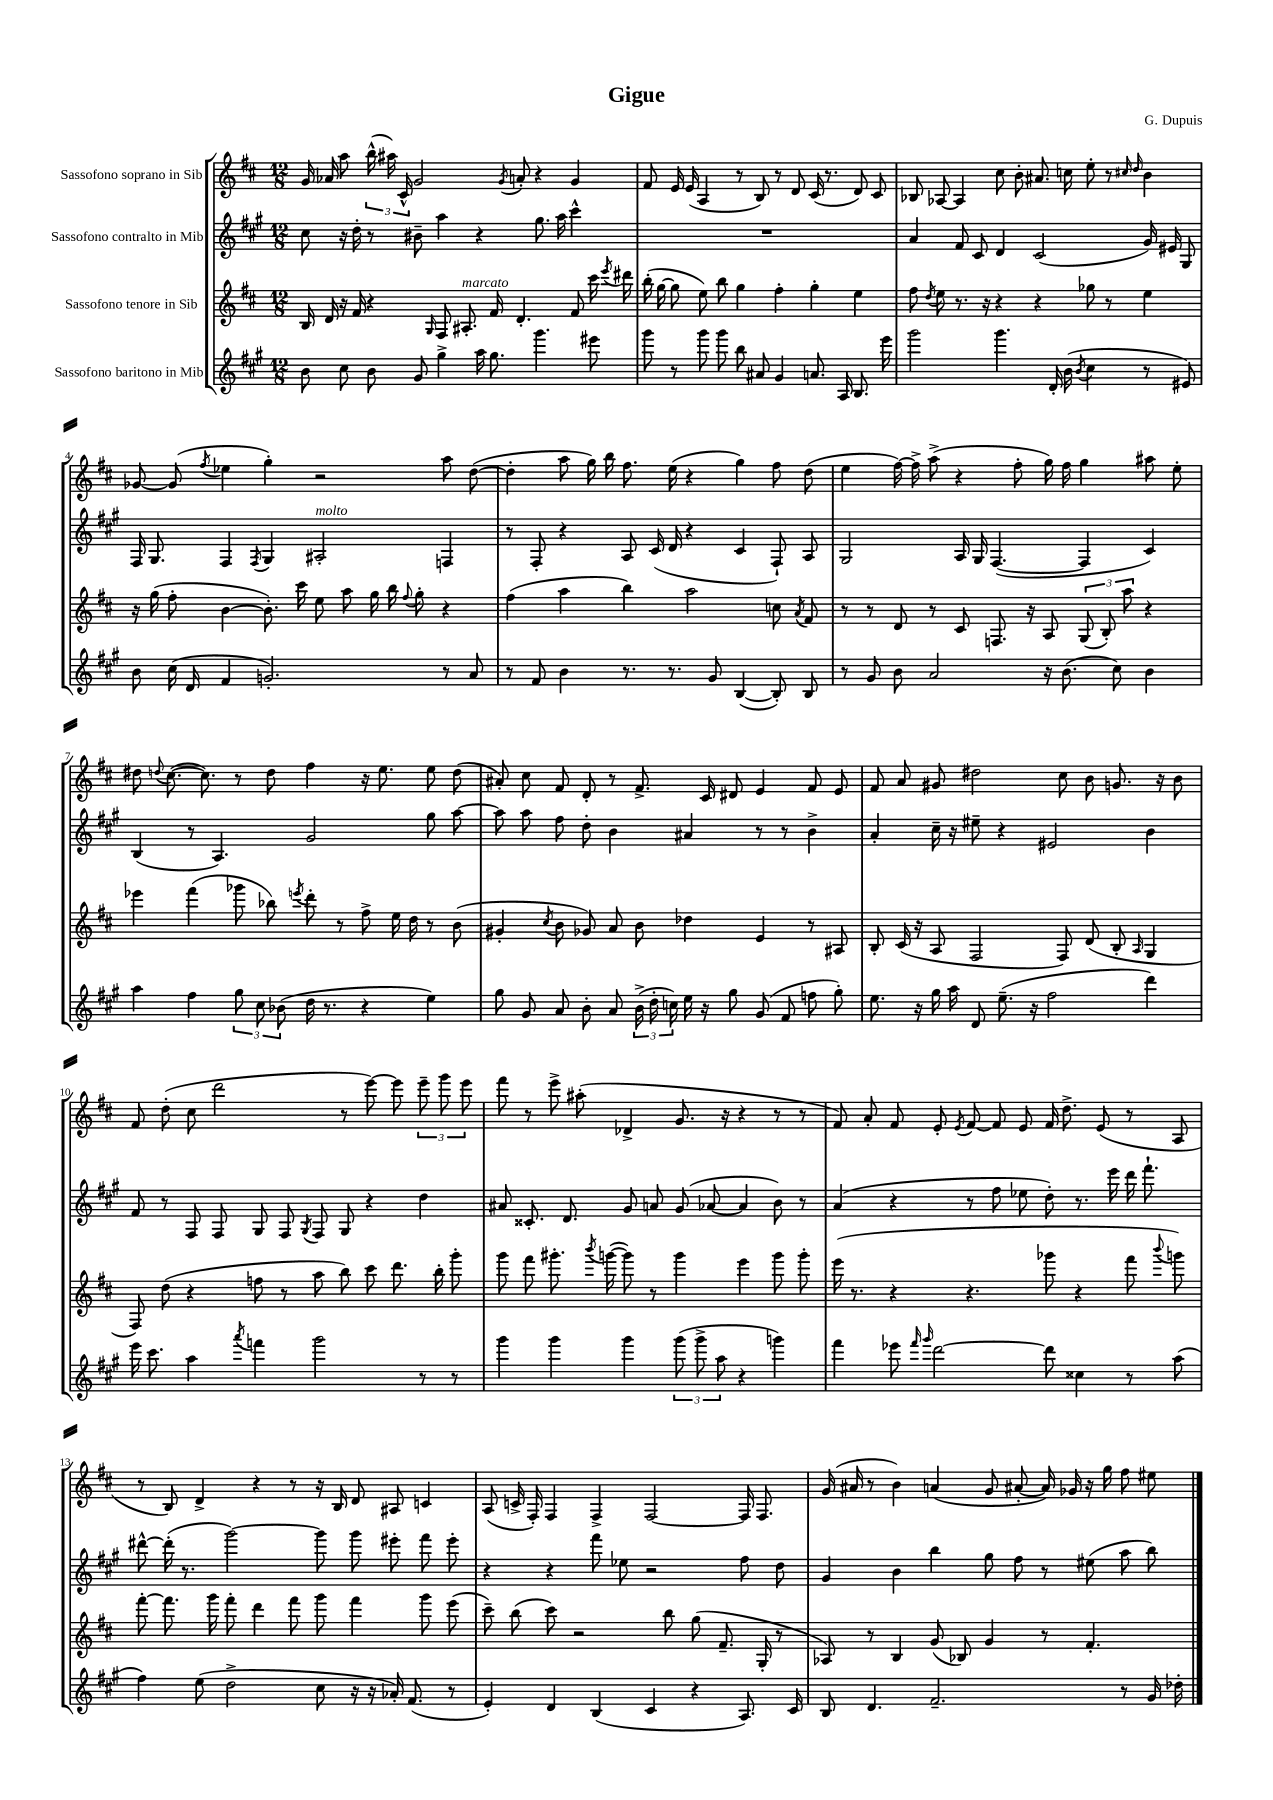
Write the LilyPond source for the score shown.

\header { title = "Gigue" composer = "G. Dupuis" }
<<
\new StaffGroup <<
\new Staff = "s0" \with { instrumentName = "Sassofono soprano in Sib" } {
    \clef treble \key d \major \numericTimeSignature \time 12/8
    \autoBeamOff g'16 aes'16 a''8 \tuplet 3/2 { b''16-^( ais''16) cis'16-^ } g'2 \acciaccatura { g'8 } a'8-. r4 g'4 |
    fis'8 e'16 e'16( a4 r8 b8) r8 d'8 cis'16( r8. d'8) cis'8 |
    bes8 aes8~ aes4 cis''8 b'8-. ais'8. c''16 e''8-. r8 \grace { cis''16 d''16 } b'4 |
    ges'8~ ges'8( \acciaccatura { fis''8 } ees''4 g''4-.) r2 a''8 d''8~( |
    d''4-. a''8 g''16) b''16 fis''8. e''16( r4 g''4) fis''8 d''8( |
    e''4 fis''16~) fis''16-> a''8->( r4 fis''8-. g''16) fis''16 g''4 ais''8 e''8-. |
    dis''8 \appoggiatura { d''8 } cis''8.~( cis''8.) r8 d''8 fis''4 r16 e''8. e''8 d''8( |
    ais'8-.) cis''8 fis'8 d'8-. r8 fis'8.-> cis'16 dis'8 e'4 fis'8 e'8 |
    fis'8 a'8 gis'8 dis''2 cis''8 b'8 g'8. r16 b'8 |
    fis'8 d''8-.( cis''8 d'''2 r8 e'''8~) e'''8 \tuplet 3/2 { e'''8-- g'''8 e'''8 } |
    fis'''8 r8 e'''8-> ais''8-.( des'4-> g'8. r16 r4 r8 r8 |
    fis'8) a'8-. fis'8 e'8-. \acciaccatura { e'8 } fis'8~ fis'8 e'8 fis'16 d''8.-> e'8( r8 a8 |
    r8 b8) d'4-> r4 r8 r16 b16 d'8 ais8 c'4 |
    a8( c'16-> fis16-.) fis4 fis4-> fis2~ fis16 fis8. |
    g'16( ais'16 r8 b'4) a'4( g'8 ais'8~-. ais'16) ges'16 r16 g''16 fis''8 eis''8 \bar "|." |
}
\new Staff = "s1" \with { instrumentName = "Sassofono contralto in Mib" } {
    \clef treble \key a \major \numericTimeSignature \time 12/8
    \autoBeamOff cis''8 r16 d''16-. r8 bis'8-- a''4 r4 gis''8. a''16 cis'''4-^ |
    R1. |
    a'4 fis'8 cis'8 d'4 cis'2( gis'16) eis'16 gis8 |
    fis16 gis8. fis4 \acciaccatura { fis8 } gis4 ais2-.^\markup { \italic "molto" } f4 |
    r8 fis8-. r4 a8 cis'16( d'16 r4 cis'4 fis8-!) a8 |
    gis2 a16 gis16 fis4.~( fis4 cis'4) |
    b4( r8 a4.) gis'2 gis''8 a''8~ |
    a''8 a''8 fis''8 d''8-. b'4 ais'4 r8 r8 b'4-> |
    a'4-. cis''16-- r16 eis''8-- r4 eis'2 b'4 |
    fis'8 r8 fis8 fis8 gis8 fis8 \acciaccatura { gis8 } fis8 gis8 r4 d''4 |
    ais'8 cisis'8.-. d'8. gis'8 a'8 gis'8( aes'8~ aes'4 b'8) r8 |
    a'4( r4 r8 fis''8 ees''8 d''8-.) r8. e'''16 d'''16 fis'''8.-! |
    dis'''8~-^ dis'''16-.( r8. gis'''2~) gis'''8 gis'''8 eis'''8-. fis'''8 eis'''8-. |
    r4 r4 fis'''8 ees''8 r2 fis''8 d''8 |
    gis'4 b'4 b''4 gis''8 fis''8 r8 eis''8( a''8 b''8) \bar "|." |
}
\new Staff = "s2" \with { instrumentName = "Sassofono tenore in Sib" } {
    \clef treble \key d \major \numericTimeSignature \time 12/8
    \autoBeamOff b16 d'16 r16 fis'16 r4 \grace { g16 } fis8 ais8.-.^\markup { \italic "marcato" } fis'16 d'4.-. fis'8 cis'''16 \acciaccatura { e'''8 } dis'''16 |
    b''16-.( g''16~ g''8 e''8) b''8 g''4 fis''4-. g''4-. e''4 |
    fis''8 \acciaccatura { d''8 } e''8 r8. r16 r4 r4 ges''8 r8 e''4 |
    r16 g''16( fis''8-. b'4~ b'8.-.) cis'''16 e''8 a''8 g''16 b''16 \appoggiatura { fis''8 } g''8-. r4 |
    fis''4( a''4 b''4) a''2 c''8 \acciaccatura { a'8 } fis'8 |
    r8 r8 d'8 r8 cis'8 f8. r16 a8 \tuplet 3/2 { g8( b8-.) a''8 } r4 |
    ees'''4 fis'''4( ges'''8 bes''8) \acciaccatura { e'''8 } d'''8-. r8 fis''8-> e''16 d''16 r8 b'8( |
    gis'4-. \acciaccatura { cis''8 } b'8 ges'8) a'8 b'8 des''4 e'4 r8 ais8 |
    b8-. cis'16( r16 a8 fis2 fis8) d'8( b8-. \grace { a16 } g4 |
    fis8) d''8( r4 f''8 r8 a''8 b''8) cis'''8 d'''8. b''16-. g'''8-. |
    g'''8 fis'''8 gis'''8.-. \acciaccatura { b'''8 } g'''16~( g'''8) r8 g'''4 e'''4 g'''8 g'''8-. |
    e'''16( r8. r4 r4. ges'''8 r4 fis'''8 \appoggiatura { b'''8 } g'''8) |
    fis'''8~-. fis'''8. g'''16 fis'''8-. d'''4 fis'''8 g'''8 fis'''4 g'''8 e'''8( |
    cis'''8--) b''8( cis'''8) r2 b''8 g''8( fis'8.-- g16-. r8 |
    aes8) r8 b4 g'8( bes8) g'4 r8 fis'4.-. \bar "|." |
}
\new Staff = "s3" \with { instrumentName = "Sassofono baritono in Mib" } {
    \clef treble \key a \major \numericTimeSignature \time 12/8
    \autoBeamOff b'8 cis''8 b'8 gis'8 gis''4-> a''16 gis''8. gis'''4. eis'''8 |
    gis'''8 r8 gis'''8 gis'''8 b''8 ais'8 gis'4 a'8. a16 b8. e'''16 |
    gis'''2 gis'''4. d'16-. b'16( \acciaccatura { b'8 } cis''4 r8 eis'8) |
    b'8 cis''16( d'16 fis'4 g'2.-.) r8 a'8 |
    r8 fis'8 b'4 r8. r8. gis'8 b4~( b8-.) b8 |
    r8 gis'8 b'8 a'2 r16 b'8.( cis''8) b'4 |
    a''4 fis''4 \tuplet 3/2 { gis''8 cis''8 bes'8( } d''16 r8. r4 e''4) |
    gis''8 gis'8 a'8 b'8-. a'8 \tuplet 3/2 { b'16->( d''16-. c''16) } e''16 r16 gis''8 gis'8( fis'8 f''8 gis''8-.) |
    e''8. r16 gis''16 a''16 d'8 e''8.--( r16 fis''2 d'''4) |
    e'''16 cis'''8. a''4 \acciaccatura { a'''8 } f'''4 gis'''2 r8 r8 |
    gis'''4 gis'''4 gis'''4 \tuplet 3/2 { gis'''8( gis'''8-> a''8 } r4 g'''4) |
    fis'''4 ees'''8 \grace { fis'''16 gis'''16 } d'''2~ d'''8 cisis''4 r8 a''8( |
    fis''4) e''8( d''2-> cis''8 r16 r16 aes'16-.) fis'8.( r8 |
    e'4-.) d'4 b4( cis'4 r4 a8.) cis'16 |
    b8 d'4. fis'2.-- r8 gis'16 des''16-. \bar "|." |
}
>>
>>
